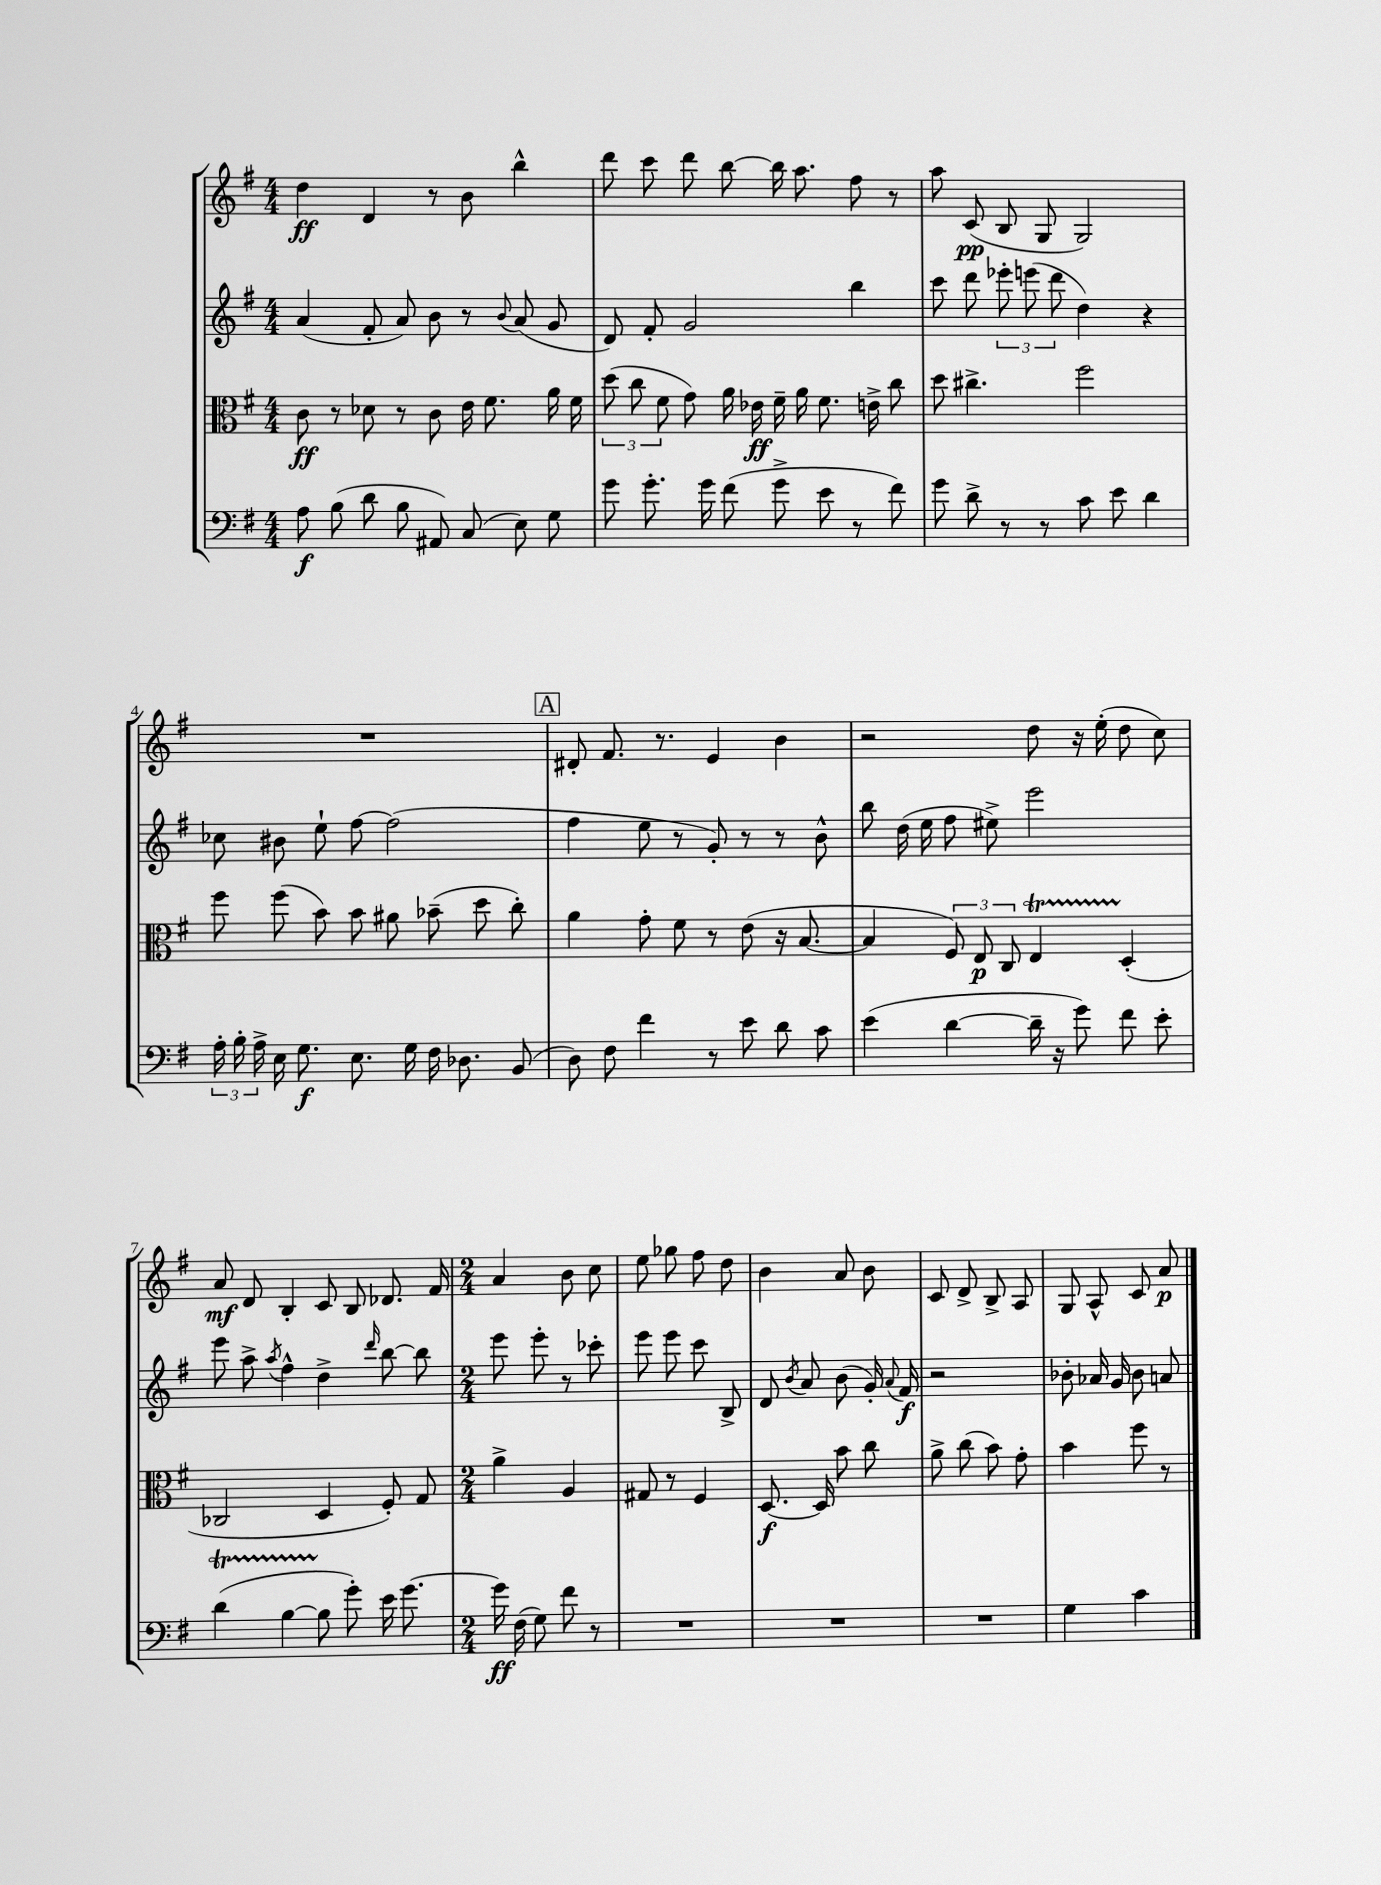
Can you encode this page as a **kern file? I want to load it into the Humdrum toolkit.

**kern	**dynam	**kern	**dynam	**kern	**dynam	**kern	**dynam
*part4	*part4	*part3	*part3	*part2	*part2	*part1	*part1
*staff4	*staff4	*staff3	*staff3	*staff2	*staff2	*staff1	*staff1
*clefF4	*	*clefC3	*	*clefG2	*	*clefG2	*
*k[f#]	*	*k[f#]	*	*k[f#]	*	*k[f#]	*
*M4/4	*	*M4/4	*	*M4/4	*	*M4/4	*
=1	=1	=1	=1	=1	=1	=1	=1
8A\	f	8c\	ff	(4a/	.	4dd\	ff
(8B\	.	8r	.	.	.	.	.
8d\	.	8d-X\	.	8f#'/	.	4d/	.
8B\	.	8r	.	8a/)	.	.	.
8AA#X/)	.	8c\	.	8b\	.	8r	.
(8C/	.	16e\	.	8r	.	8b\	.
.	.	8.f#\	.	.	.	.	.
.	.	.	.	8qqb/	.	.	.
8E\)	.	.	.	(8a/	.	4bb^^\	.
8G\	.	16a\	.	8g/	.	.	.
.	.	16f#\	.	.	.	.	.
=2	=2	=2	=2	=2	=2	=2	=2
8g\	.	(12dd\	.	8d/)	.	8ddd\	.
.	.	12cc\	.	.	.	.	.
8.g'\	.	.	.	8f#'/	.	8ccc\	.
.	.	12f#\	.	.	.	.	.
.	.	8g\)	.	2g/	.	8ddd\	.
16g\	.	.	.	.	.	.	.
(8f#\	.	16a\	.	.	.	[8bb\	.
.	.	16e-X\	ff	.	.	.	.
8g^\	.	16f#~\	.	.	.	16bb\]	.
.	.	16a\	.	.	.	8.aa\	.
8e\	.	8.f#\	.	.	.	.	.
8r	.	.	.	4bb\	.	8ff#\	.
.	.	16en^\	.	.	.	.	.
8f#\)	.	8cc\	.	.	.	8r	.
=3	=3	=3	=3	=3	=3	=3	=3
8g\	.	8dd\	.	8ccc\	.	8aa\	.
8d^\	.	4.cc#X^\	.	8ddd\	.	(8c/	pp
8r	.	.	.	12eee-X'\	.	8B/	.
.	.	.	.	(12eeen\	.	.	.
8r	.	.	.	.	.	8G/	.
.	.	.	.	12ddd\	.	.	.
8c\	.	2ff#\	.	4dd\)	.	2G/)	.
8e\	.	.	.	.	.	.	.
4d\	.	.	.	4r	.	.	.
!!LO:LB:g=z
=4	=4	=4	=4	=4	=4	=4	=4
24A'\	.	8ff#\	.	8cc-X\	.	1r	.
24B'\	.	.	.	.	.	.	.
24A^\	.	.	.	.	.	.	.
16E\	.	(8ff#\	.	8b#X\	.	.	.
8.G\	f	.	.	.	.	.	.
.	.	8b\)	.	8ee`\	.	.	.
8.E\	.	8b\	.	[8ff#\	.	.	.
.	.	8a#X\	.	(2ff#\]	.	.	.
16G\	.	.	.	.	.	.	.
16F#\	.	(8b-X~\	.	.	.	.	.
8.D-X\	.	.	.	.	.	.	.
.	.	8dd\	.	.	.	.	.
(8BB/	.	8cc'\)	.	.	.	.	.
!!LO:REH:place=s1:t=A
=5	=5	=5	=5	=5	=5	=5	=5
8D\)	.	4a\	.	4ff#\	.	8d#X'/	.
8F#\	.	.	.	.	.	8.f#/	.
4f#\	.	8g'\	.	8ee\	.	.	.
.	.	.	.	.	.	8.r	.
.	.	8f#\	.	8r	.	.	.
8r	.	8r	.	8g'/)	.	4e/	.
8e\	.	(8e\	.	8r	.	.	.
8d\	.	16r	.	8r	.	4b\	.
.	.	[8.B/	.	.	.	.	.
8c\	.	.	.	8b^^\	.	.	.
=6	=6	=6	=6	=6	=6	=6	=6
(4e\	.	4B/]	.	8bb\	.	2r	.
.	.	.	.	(16dd\	.	.	.
.	.	.	.	16ee\	.	.	.
[4d\	.	12F#/)	.	8ff#\	.	.	.
.	.	12E/	p	.	.	.	.
.	.	.	.	8ee#X^\)	.	.	.
.	.	12C/	.	.	.	.	.
16d~\]	.	4ET/	.	2eee\	.	8dd\	.
16r	.	.	.	.	.	.	.
8g\)	.	.	.	.	.	16r	.
.	.	.	.	.	.	(16ee'\	.
8f#\	.	(4D'/	.	.	.	8dd\	.
8e'\	.	.	.	.	.	8cc\)	.
!!LO:LB:g=z
=7	=7	=7	=7	=7	=7	=7	=7
(4dT\	.	2C-X/	.	8eee\	.	8a/	mf
.	.	.	.	8aa^\	.	8d/	.
.	.	.	.	8qaa/	.	.	.
[4BTTT\	.	.	.	4ff#^^\	.	4B'/	.
8B\]	.	4D/	.	4dd^\	.	8c/	.
8g'\)	.	.	.	.	.	8B/	.
.	.	.	.	16qqddd/	.	.	.
16e\	.	8F#'/)	.	[8bb\	.	8.d-X/	.
[8.g\	.	.	.	.	.	.	.
.	.	8G/	.	8bb\]	.	.	.
.	.	.	.	.	.	16f#/	.
=8	=8	=8	=8	=8	=8	=8	=8
*M2/4	*	*M2/4	*	*M2/4	*	*M2/4	*
16g\]	ff	4a^\	.	8eee\	.	4a/	.
(16F#\	.	.	.	.	.	.	.
8G\)	.	.	.	8eee'\	.	.	.
8f#\	.	4A/	.	8r	.	8b\	.
8r	.	.	.	8ccc-X'\	.	8cc\	.
=9	=9	=9	=9	=9	=9	=9	=9
2r	.	8G#X/	.	8eee\	.	8ee\	.
.	.	8r	.	8eee\	.	8gg-X\	.
.	.	4F#/	.	8ccc\	.	8ff#\	.
.	.	.	.	8B^/	.	8dd\	.
=10	=10	=10	=10	=10	=10	=10	=10
2r	.	[8.D/	f	8d/	.	4b\	.
.	.	.	.	8qb/	.	.	.
.	.	.	.	8a/	.	.	.
.	.	16D/]	.	.	.	.	.
.	.	8b\	.	(8b\	.	8a/	.
.	.	8cc\	.	16g'/)	.	8b\	.
.	.	.	.	8qqa/	.	.	.
.	.	.	.	16f#/	f	.	.
=11	=11	=11	=11	=11	=11	=11	=11
2r	.	8a^\	.	2r	.	8c/	.
.	.	(8cc\	.	.	.	8d^/	.
.	.	8b\)	.	.	.	8B^/	.
.	.	8g'\	.	.	.	8A/	.
=12	=12	=12	=12	=12	=12	=12	=12
4G\	.	4b\	.	8b-X'\	.	8G/	.
.	.	.	.	16a-X/	.	8A^^/	.
.	.	.	.	16g/	.	.	.
4c\	.	8ff#\	.	8b-\	.	8c/	.
.	.	8r	.	8an/	.	8a/	p
==	==	==	==	==	==	==	==
*-	*-	*-	*-	*-	*-	*-	*-
